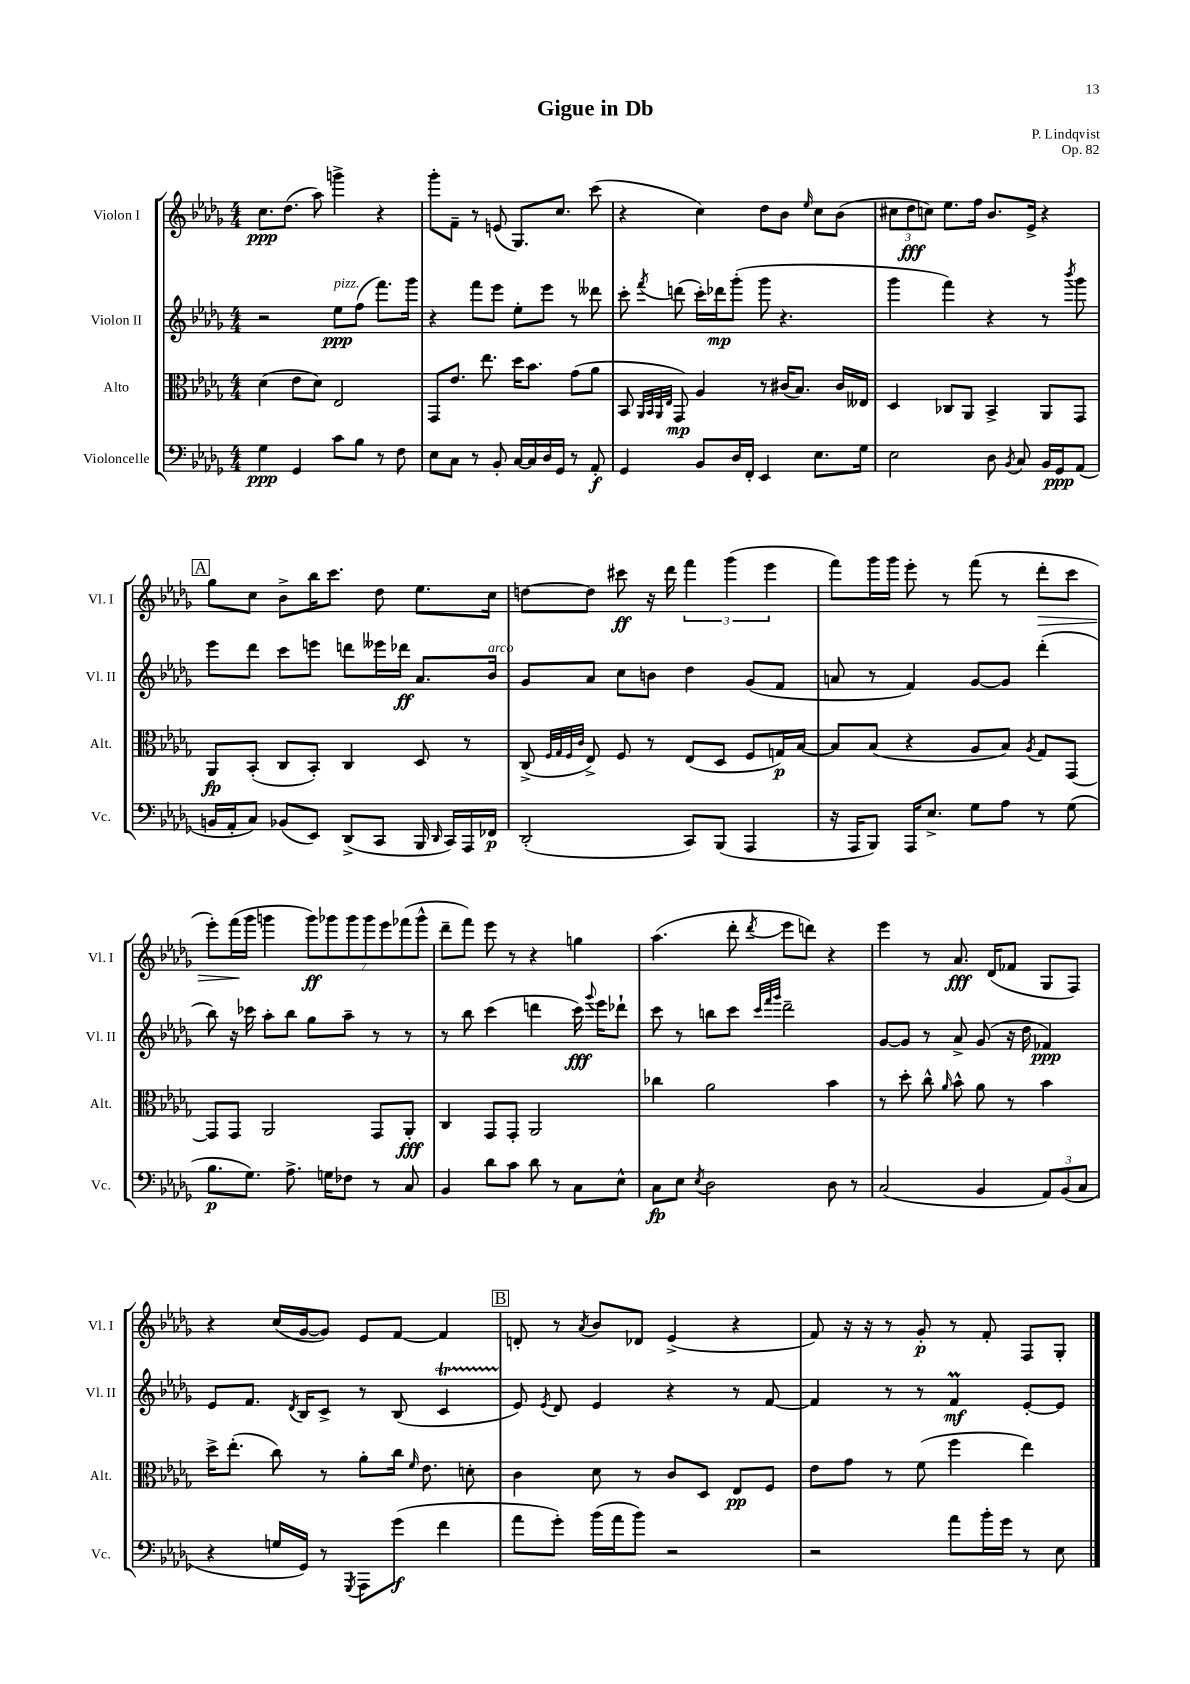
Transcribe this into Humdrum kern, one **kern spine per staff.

**kern	**kern	**kern	**kern
*staff4	*staff3	*staff2	*staff1
*clefF4	*clefC3	*clefG2	*clefG2
*k[b-e-a-d-g-]	*k[b-e-a-d-g-]	*k[b-e-a-d-g-]	*k[b-e-a-d-g-]
*M4/4	*M4/4	*M4/4	*M4/4
4G-	(4d-	2r	8.cc
.	.	.	(8.dd-
4GG-	8e-	.	.
.	8d-)	.	8aa-)
8c	2E-	8ee-	4ggg^
8B-	.	(8ff	.
8r	.	8.fff)	4r
8F	.	.	.
.	.	16ggg-	.
=	=	=	=
8E-	8GG-	4r	8ggg-'
8C	8.e-	.	8f~
8r	.	8fff	8r
.	8.ee-	.	.
8BB-'	.	8eee-	(8e
[16C	16dd-	8ee-'	8.G-)
16C]	8.b-	.	.
16D-	.	8eee-	.
16GG-	.	.	8.cc
8r	(8g-	8r	.
8AA-'	8a-	8ddd--	(8ccc
=	=	=	=
4GG-	8BB-	8ccc'	4r
.	32qqAA-	.	.
.	32qqBB-	.	.
.	32qqAA-	.	.
.	32qqE-	8qfff	.
.	8GG-)	(8ddd	.
8BB-	4A-	16ccc')	4cc)
.	.	16ddd-	.
16D-	.	(8ggg-'	.
16FF'	.	.	.
4EE-	8r	8ggg-	8dd-
.	(16c#	4.r	8b-
.	8.B-)	.	.
.	.	.	16qqee-
8.E-	.	.	8cc
.	16c#	.	(8b-
16G-	16E--	.	.
=	=	=	=
2E-	4D-	4ggg-	12cc#
.	.	.	12dd-
.	.	.	12cc)
.	8C-	4fff)	8.ee-
.	8AA-	.	.
.	.	.	16ff
8D-	4BB-^	4r	8.b-
8qBB-	.	.	.
8C	.	.	.
.	.	.	16e-^
16BB-	8AA-	8r	4r
16GG-	.	.	.
.	.	8qbbb-	.
(8AA-	8GG-	8ggg-	.
=	=	=	=
16BB	8AA-	8eee-	8gg-
16AA-'	.	.	.
8C)	(8BB-'	8ddd-	8cc
(8BB-	8C	8ccc	8b-^
8EE-)	8BB-')	8eee	16bb-
.	.	.	8.ccc
(8DD-^	4C	8ddd	.
8CC	.	16eee--	8dd-
.	.	16ddd-	.
16BBB-	8D-	8.a-	8.ee-
16qqDD-	.	.	.
16CC)	.	.	.
16AAA-	8r	.	.
16FF-	.	16b-	16cc
=	=	=	=
(2DD-'	(8C^	8g-	[8dd
.	32qqF	.	.
.	32qqG-	.	.
.	32qqF	.	.
.	32qqc	.	.
.	8E-^)	8a-	8dd]
.	8F	8cc	8ccc#
.	8r	8b	16r
.	.	.	16ddd-
8CC)	(8E-	4dd-	6fff
(8BBB-	8D-	.	.
.	.	.	(6ggg-
4AAA-	8F	(8g-	.
.	.	.	6eee-
.	16G)	8f	.
.	[16B-	.	.
=	=	=	=
16r	8B-]	8a	8fff)
16AAA-	.	.	.
8BBB-)	(8B-	8r	16ggg-
.	.	.	16ggg-
16AAA-	4r	4f)	8eee-'
8.E-^	.	.	.
.	.	.	8r
8G-	8A-	[8g-	(8fff
8A-	8B-)	8g-]	8r
.	8qA-	.	.
8r	8G-	(4ddd-'	8ddd-'
(8G-	[8GG-	.	8ccc
=	=	=	=
8.B-	8GG-]	8bb-)	8eee-')
.	8GG-	16r	(16fff
8.G-)	.	16ccc-	16ggg-
.	2AA-	8aa-'	4ggg
8.A-^	.	8bb-	.
.	.	8gg-	14ggg)
16G	.	.	.
.	.	.	14ggg-
8F-	.	8aa-~	.
.	.	.	14ggg-
.	.	.	14ggg-
8r	8GG-	8r	.
.	.	.	14eee-
.	.	.	(14fff-
8C	8AA-'	8r	.
.	.	.	14ggg-^^
=	=	=	=
4BB-	4C	8r	8ddd-~
.	.	8bb-	8fff)
8d-	8GG-	(4ccc	8eee-
8c	8GG-'	.	8r
8d-	2AA-	4ddd	4r
8r	.	.	.
8C	.	16ccc)	4gg
.	.	8qqggg-	.
.	.	16eee-	.
8E-^^	.	8ddd-`	.
=	=	=	=
8C	4cc-	8ccc	(4.aa-
8E-	.	8r	.
8qE-	.	.	.
2D-	2a-	8bb	.
.	.	8ccc	8ddd-'
.	.	32qqccc	.
.	.	32qqfff	.
.	.	32qqggg-	8qddd-
.	.	2ddd-~	8eee-
.	.	.	8ddd)
8D-	4b-	.	4r
8r	.	.	.
=	=	=	=
(2C	8r	[8g-	4eee-
.	8dd-'	8g-]	.
.	8cc^^	8r	8r
.	16qqa-	.	.
.	8b-^^	8a-^	8.a-
4BB-	8a-	(8g-	.
.	.	.	(16d-
.	8r	16r	8f-
.	.	16dd-	.
12AA-)	4b-	4f-)	8G-
(12BB-	.	.	.
.	.	.	8F)
12C	.	.	.
=	=	=	=
4r	16dd-^	8e-	4r
.	(8.ee-'	.	.
.	.	8.f	.
16G	8cc)	.	(16cc
.	.	8qd-	.
16GG-)	.	16B-	[16g-
8r	8r	8c^	8g-])
8qGGG-	.	.	.
8AAA-	8a-'	8r	8e-
(8g-	16cc	(8B-	[8f
.	16qqf	.	.
.	8.e-	.	.
4f	.	4c	4f]
.	8d'	.	.
=	=	=	=
8a-	4c	8e-)	8d'
.	.	8qe-	.
8g-')	.	8d-	8r
.	.	.	8qa-
(16b-	8d-	4e-	8b-
16a-	.	.	.
8b-)	8r	.	8d-
2r	8c	4r	(4e-^
.	8D-	.	.
.	8E-	8r	4r
.	8F	[8f	.
=	=	=	=
2r	8e-	4f]	8f)
.	8g-	.	16r
.	.	.	16r
.	8r	8r	8r
.	(8f	8r	8g-'
8a-	4ff	4f	8r
16b-'	.	.	8f'
16g-	.	.	.
8r	4ee-)	[8e-'	8F
8E-	.	8e-]	8G-'
==	==	==	==
*-	*-	*-	*-
